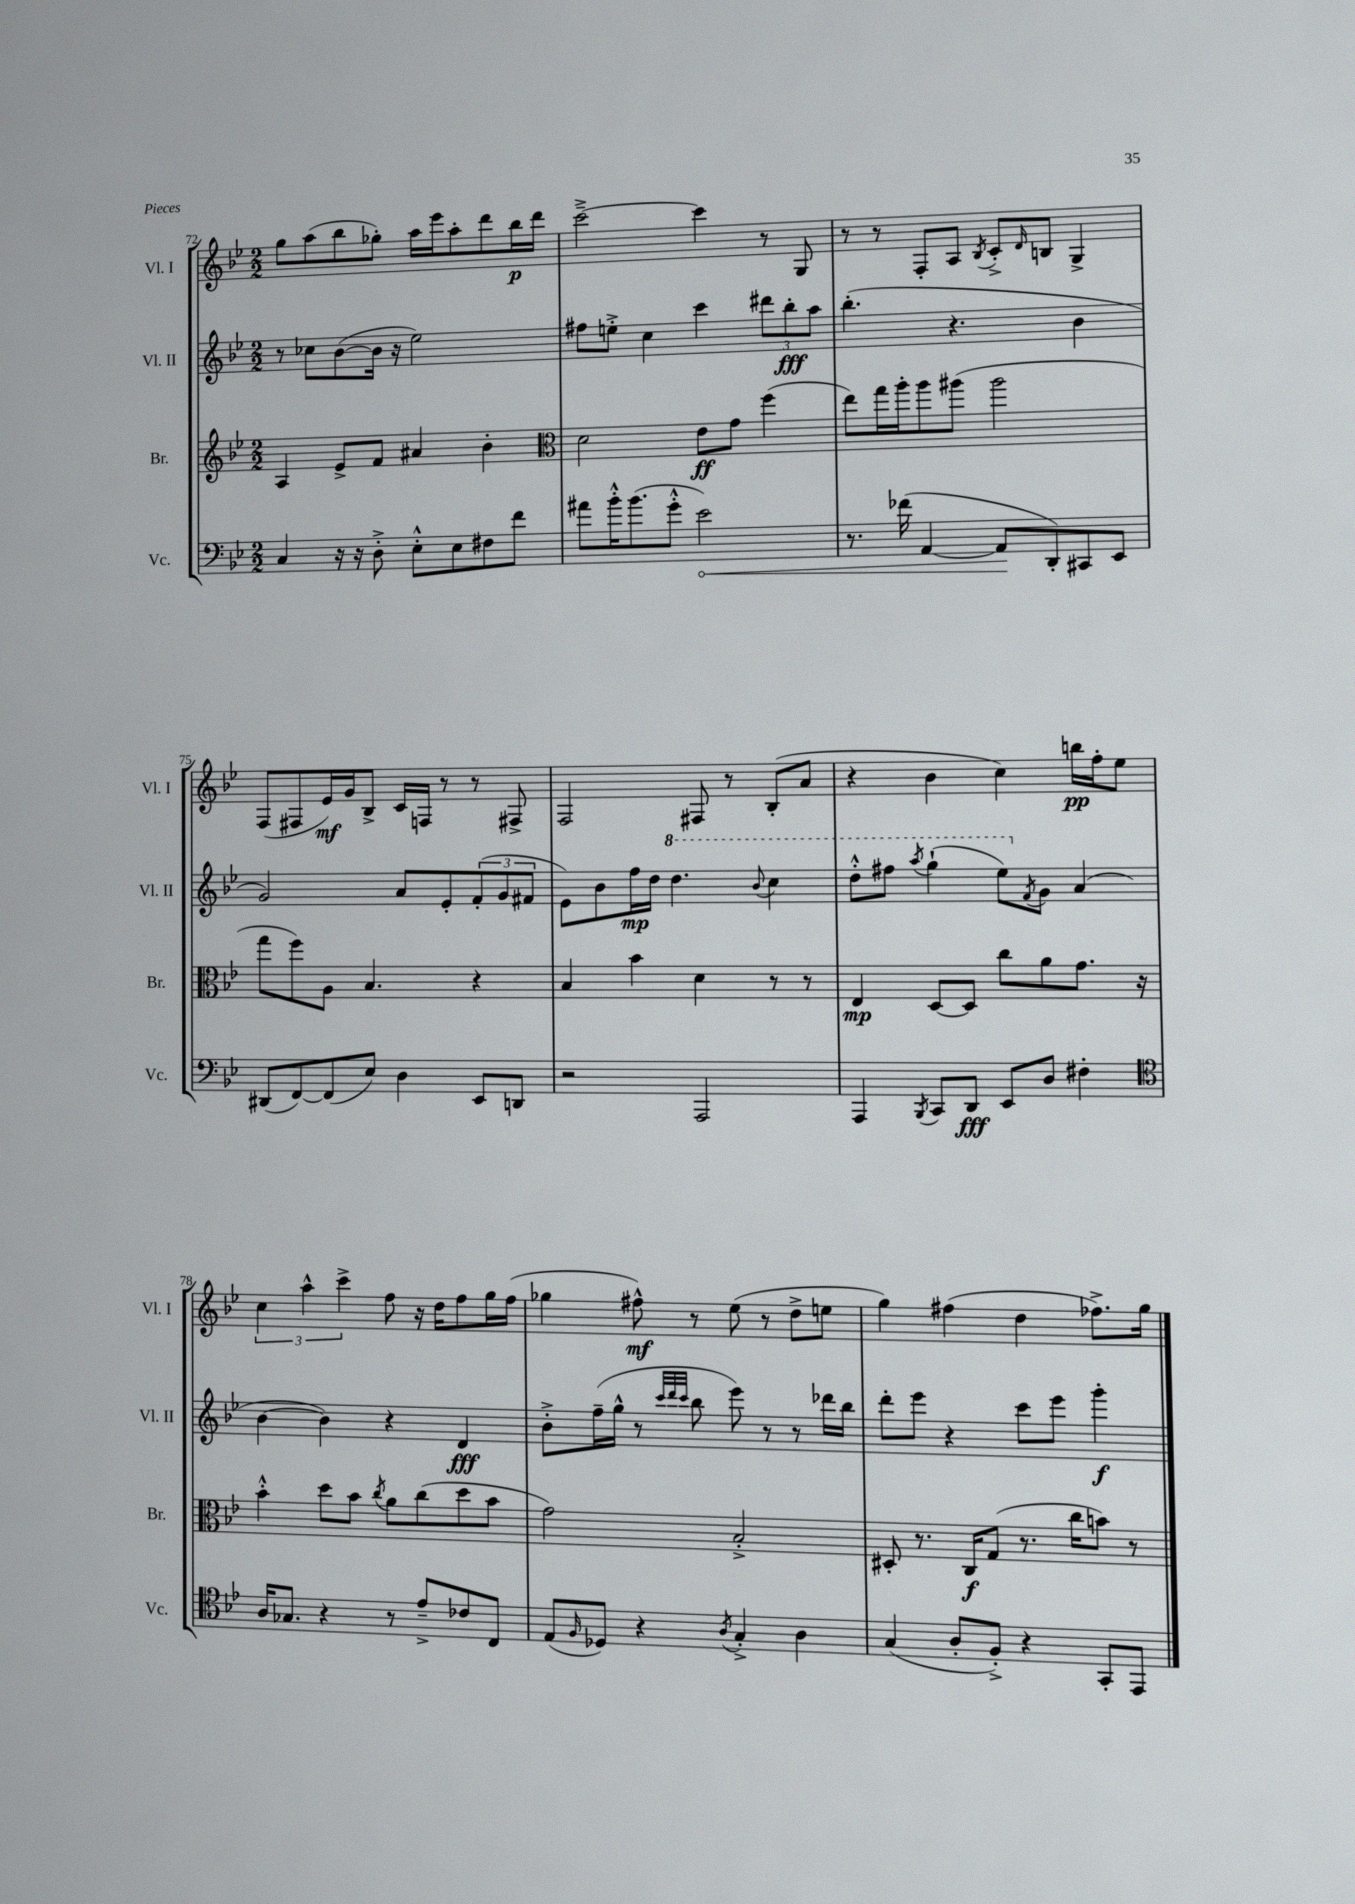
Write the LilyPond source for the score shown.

<<
\new StaffGroup <<
\new Staff = "s0" \with { instrumentName = "Vl. I" shortInstrumentName = "Vl. I" } {
    \clef treble \key bes \major \numericTimeSignature \time 2/2
    g''8 a''8( bes''8 ges''8-.) a''16 ees'''16 a''8-. d'''8 bes''16\p d'''16 |
    c'''2~---> c'''4 r8 g8 |
    r8 r8 f8-. a8 \acciaccatura { bes8 } c'8-.-> \grace { d'16 } b8 g4-> |
    f8( fis8 ees'16\mf) g'16 bes8-> c'16 f16 r8 r8 fis8-> |
    f2 fis8 r8 bes8-.( a'8 |
    r4 bes'4 c''4) b''16\pp f''16-. ees''8 |
    \tuplet 3/2 { c''4 a''4-^ c'''4-> } f''8 r16 d''16 f''8 g''16 f''16( |
    ges''4 fis''8-^\mf) r8 ees''8( r8 d''8-> e''8 |
    g''4) fis''4( d''4 fes''8.->) g''16 \bar "|." |
}
\new Staff = "s1" \with { instrumentName = "Vl. II" shortInstrumentName = "Vl. II" } {
    \clef treble \key bes \major \numericTimeSignature \time 2/2
    r8 ces''8 bes'8~( bes'16 r16 ees''2) |
    fis''8 e''8-.-> c''4 c'''4 \tuplet 3/2 { dis'''8 bes''8-.\fff a''8 } |
    bes''4.-.( r4. bes'4 |
    g'2) a'8 ees'8-. \tuplet 3/2 { f'8-.( g'8 fis'8 } |
    ees'8) bes'8 f''16\mp d''16 \ottava #1 d'''4. \appoggiatura { bes''8 } c'''4 |
    d'''8-.-^ fis'''8 \acciaccatura { a'''8 } g'''4-!( ees'''8) \ottava #0 \acciaccatura { f'8 } g'8 a'4( |
    bes'4~ bes'4) r4 d'4\fff |
    bes'8-.-> f''16--( g''16-^ r8 \grace { c'''32 d'''32 c'''32 } bes''8 ees'''8) r8 r8 des'''16 bes''16 |
    d'''8-. ees'''8 r4 c'''8 ees'''8 g'''4-.\f \bar "|." |
}
\new Staff = "s2" \with { instrumentName = "Br." shortInstrumentName = "Br." } {
    \clef treble \key bes \major \numericTimeSignature \time 2/2
    a4 ees'8-> f'8 ais'4 bes'4-. |
    \clef alto d'2 ees'8\ff g'8 f''4( |
    ees''8) g''16 a''16-. a''8 ais''8( ais''2 |
    g''8 f''8) a8 bes4. r4 |
    bes4 bes'4 d'4 r8 r8 |
    ees4\mp d8~ d8 c''8 a'8 g'8. r16 |
    bes'4-.-^ d''8 bes'8 \acciaccatura { c''8 } a'8 c''8( d''8 bes'8 |
    g'2) bes2-.-> |
    dis8-. r8. c16\f g8( r8. c''16 b'8) r8 \bar "|." |
}
\new Staff = "s3" \with { instrumentName = "Vc." shortInstrumentName = "Vc." } {
    \clef bass \key bes \major \numericTimeSignature \time 2/2
    c4 r16 r16 d8-.-> ees8-.-^ ees8 fis8 f'8 |
    ais'8 bes'16-.-^ bes'8.( g'8-.-^ \once \override Hairpin.circled-tip = ##t ees'2\<) |
    r8. fes'16( a,4~ a,8\! d,8-.) cis,8 ees,8 |
    dis,8( f,8~) f,8( ees8) d4 ees,8 d,8 |
    r2 a,,2 |
    a,,4 \acciaccatura { bes,,8 } c,8 d,8\fff ees,8 d8 fis4-. |
    \clef tenor a16 ges8. r4 r8 ees'8---> ces'8 c8 |
    ees8( \grace { f16 } des8) r4 \acciaccatura { a8 } g4-.-> a4 |
    g4( a8-. f8-.->) r4 g,8-. ees,8 \bar "|." |
}
>>
>>
\layout { \context { \Score currentBarNumber = #72 } }
